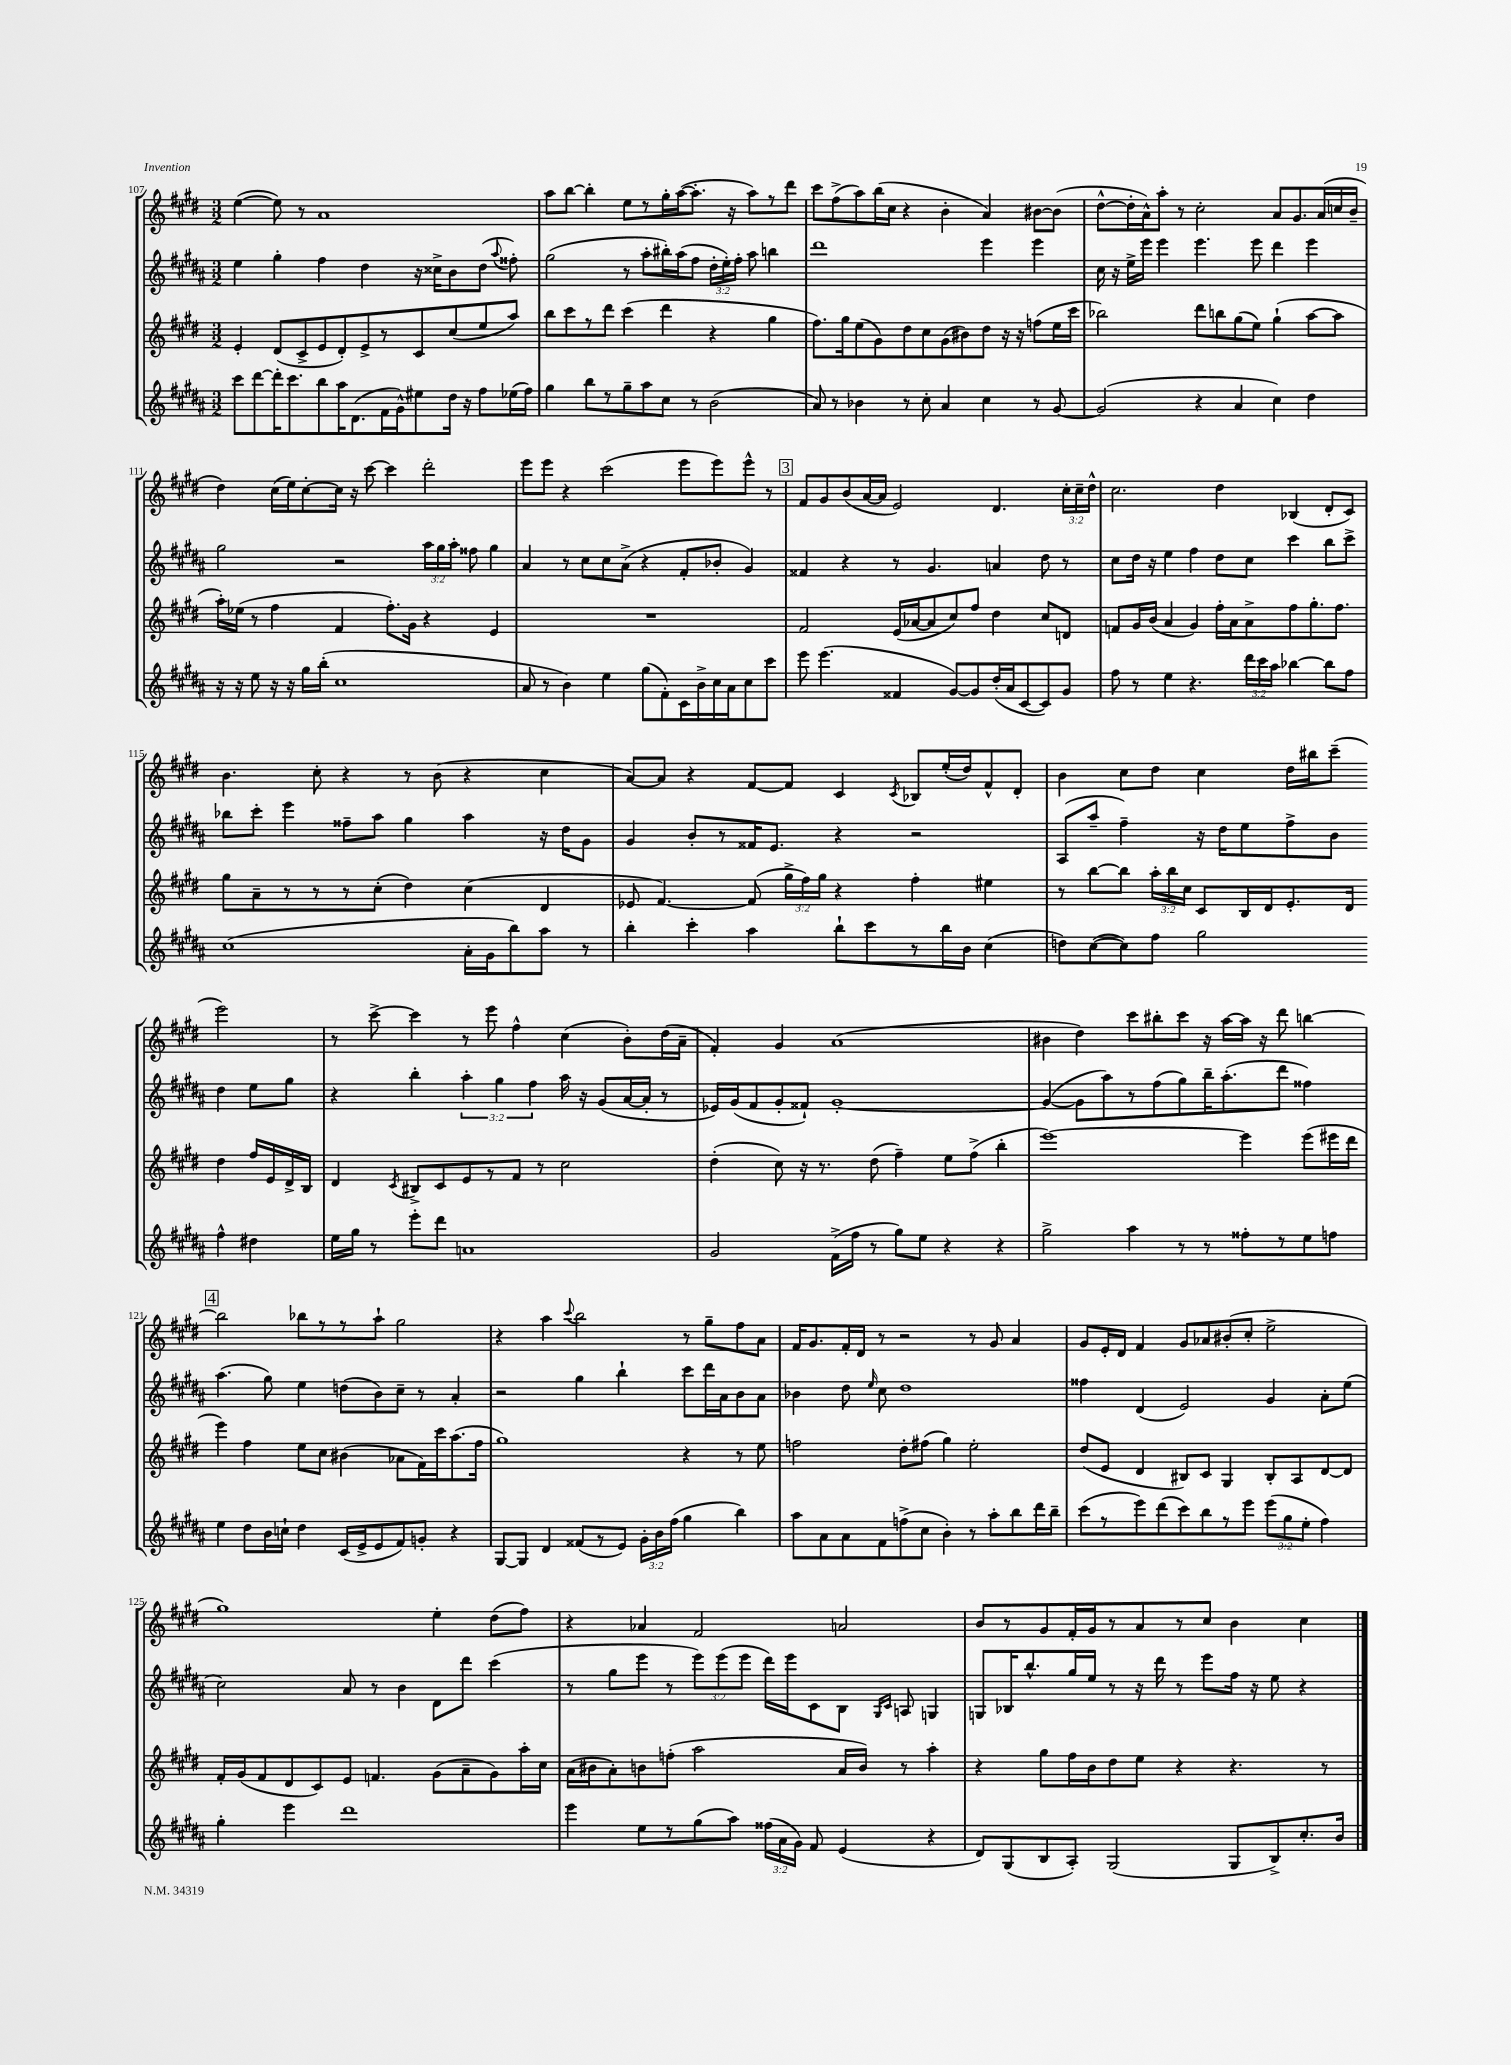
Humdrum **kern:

**kern	**kern	**kern	**kern
*staff4	*staff3	*staff2	*staff1
*clefG2	*clefG2	*clefG2	*clefG2
*k[f#c#g#d#a#]	*k[f#c#g#d#]	*k[f#c#g#d#a#]	*k[f#c#g#d#]
*M3/2	*M3/2	*M3/2	*M3/2
8ccc#\L	4e'/	4ee\	([4ee\
[8ddd#\	.	.	.
16ddd#'\]K	(8d#/L	4gg#'\	8ee\])
8.ccc#\	.	.	.
.	8c#^/	.	8r
8bb\	8e/	4ff#\	1a
16aa#\K	8d#'/)	.	.
(8.d#\	.	.	.
.	8e^/	4dd#\	.
16f#\L	8r	.	.
16g#^^\J)	.	.	.
8ee#\	8c#/	16r	.
.	.	16cc##^\LK	.
16dd#\Jk	(8cc#/	8b\	.
16r	.	.	.
8ff#\L	8ee/	(8dd#\J	.
.	.	8qqaa#/	.
(16ee-\L	8aa/J)	8ff##'\)	.
16ff#\JJ)	.	.	.
=	=	=	=
4gg#\	8bb\L	(2gg#\	8aa\L
.	8ccc#\	.	[8bb\J
8bb\L	8r	.	4bb'\]
8r	8ddd#\J	.	.
8gg#~\	(4ccc#\	8r	8ee\L
8aa#\	.	8aa#'\L	8r
8cc#\J	4ddd#\	16bb#'\L)	16gg#'\L
.	.	(16aa#\J	([16aa\J
8r	.	8ff#\J	8.aa'\]J
(2b\	4r	24dd#'\LL	.
.	.	24ee'\)	.
.	.	.	16r
.	.	24ff#'\JJ	.
.	.	8aa#\	8aa\L)
.	4gg#\	4bb\	8r
.	.	.	8ddd#\J
=	=	=	=
8a#/)	8.ff#\L)	1ddd#	8ccc#\L
8r	.	.	(8ff#^\
.	16gg#\k	.	.
4b-\	(8ee\	.	8aa\)
.	8g#\)	.	(16bb\L
.	.	.	16cc#\JJ
8r	8dd#\	.	4r
8cc#'\	8cc#\	.	.
4a#/	(8g#\	.	4b'\
.	8b#\)	.	.
4cc#\	8dd#\J	4eee\	4a/)
.	16r	.	.
.	16r	.	.
8r	(8ff\L	4eee\	[8b#\L
[8g#/	16ee\L	.	(8b#\]J
.	16ccc#\JJ	.	.
=	=	=	=
(2g#/]	2bb-\)	16cc#\	[8dd#^^\L
.	.	16r	.
.	.	16ee^\LL	16dd#'\]L
.	.	16eee\JJ	16a^^\J)
.	.	4eee\	8aa'\J
.	.	.	8r
4r	8ddd#\L	4.eee\	2cc#'\
.	8bb\	.	.
4a#/	(8gg#\	.	.
.	8ee\J)	8eee\	.
4cc#\)	(4gg#`\	4ddd#\	8a/L
.	.	.	8.g#/
4dd#\	[8aa\L	4eee\	.
.	.	.	(16a/L
.	8aa\]J	.	16cc/
.	.	.	16b~/JJ
=	=	=	=
16r	16aa'\LL)	2gg#\	4dd#\)
16r	(16ee-\JJ	.	.
8ee\	8r	.	.
16r	4ff#\	.	(16cc#\LL
16r	.	.	16ee\J)
16gg#\LL	.	.	[8cc#'\
(16bb'\JJ	.	.	.
1cc#	4f#/	2r	16cc#\]Jk
.	.	.	16r
.	.	.	[8ccc#\
.	8.ff#'\L)	.	4ccc#\]
.	16g#\Jk	.	.
.	4r	24aa#\LL	2ddd#'\
.	.	24gg#\	.
.	.	24aa#'\JJ	.
.	.	8ff##\	.
.	4e/	4gg#\	.
=	=	=	=
8a#/	1.r	4a#/	8eee\L
8r	.	.	8eee\J
4b\)	.	8r	4r
.	.	8cc#\L	.
4ee\	.	8cc#\	(2ccc#\
.	.	(8a#^\J	.
(8gg#\L	.	4r	.
8f#'\)	.	.	.
16c#\L	.	8f#'/L	8eee\L
16b^\	.	.	.
16cc#\	.	8b-'/J	8eee\)
16a#\J	.	.	.
8cc#\	.	4g#/)	8eee^^\J
8ccc#\J	.	.	8r
=	=	=	=
8eee\	2f#/	4f##/	8f#/L
(4.eee\	.	.	8g#/
.	.	4r	(8b/
.	.	.	[16a/L
.	.	.	16a/]JJ
4f##/	(16e/LL	8r	2e/)
.	[16a-/J	.	.
.	8a-/]	4.g#/	.
[8g#/L)	8cc#/)	.	.
8g#/]	8ff#/J	.	.
(16dd#'/L	4dd#\	4a/	4.d#/
16a#/J	.	.	.
[8c#/	.	.	.
8c#/])	8cc#/L	8dd#\	.
8g#/J	8d/J	8r	24cc#'\LL
.	.	.	24cc#~\
.	.	.	24dd#^^\JJ
=	=	=	=
8ff#\	8f/L	8cc#\L	2.cc#\
8r	16g#/L	16dd#\Jk	.
.	(16b/JJ	16r	.
4ee\	4a/	4ee\	.
4.r	4g#/)	4ff#\	.
.	16ff#'\LL	8dd#\L	4dd#\
.	16a\J	.	.
24ddd#\LL	8a^\	8cc#\J	.
24ccc#\	.	.	.
24aa#\JJ	.	.	.
[4bb-\	8ff#\	4ccc#\	(4B-/
.	8.gg#'\	.	.
8bb-\]L	.	8bb\L	8d#'/L
.	8.ff#\J	.	.
8ff#\J	.	8ccc#^\J	8c#/J)
=	=	=	=
(1cc#	8gg#\L	8bb-\L	4.b\
.	8a~\	8ccc#'\J	.
.	8r	4eee\	.
.	8r	.	8cc#'\
.	8r	8ff##~\L	4r
.	(8cc#'\J	8aa#\J	.
.	4dd#\)	4gg#\	8r
.	.	.	(8b\
16a#'\LL	(4cc#\	4aa#\	4r
16g#\J	.	.	.
8bb\)	.	.	.
8aa#\J	4d#/	16r	4cc#\
.	.	16dd#\LK	.
8r	.	8g#\J	.
=	=	=	=
4bb'\	8e-/	4g#/	[8a/L)
.	[4.f#/)	.	8a/]J
4ccc#'\	.	8b'/L	4r
.	.	8r	.
4aa#\	(8f#/]	16f##/K	[8f#/L
.	.	8.e/J	.
.	24gg#^\LL	.	8f#/]J
.	24ff#\)	.	.
.	24gg#\JJ	.	.
8bb`\L	4r	4r	4c#/
8ccc#\	.	.	.
.	.	.	8qc#/
8r	4ff#'\	2r	8B-/L
16bb\L	.	.	(16ee'/L
16b\JJ	.	.	16dd#/J)
(4cc#\	4ee#\	.	8f#^^/
.	.	.	8d#'/J
=	=	=	=
8dd\L)	8r	(8A#/L	4b\
([8cc#\	[8bb\L	8aa#~/J	.
8cc#\])	8bb\]J	4ff#~\)	8cc#\L
8ff#\J	24aa'\LL	.	8dd#\J
.	24bb\	.	.
.	24cc#\JJ	.	.
2gg#\	8c#/L	16r	4cc#\
.	.	16dd#\LK	.
.	16B/L	8ee\	.
.	16d#/J	.	.
.	8.e'/	8ff#^\	16dd#\LL
.	.	.	16bb#\J
.	.	8b\J	(8ccc#~\J
.	16d#/Jk	.	.
4ff#^^\	4dd#\	4dd#\	2eee\)
4dd#\	16ff#/LL	8ee\L	.
.	16e/	.	.
.	16d#^/	8gg#\J	.
.	16B/JJ	.	.
=	=	=	=
16ee\LL	4d#/	4r	8r
16gg#\JJ	.	.	.
8r	.	.	[8ccc#^\
.	8qc#/	.	.
8eee'\L	8B#^/L	4bb'\	4ccc#\]
8ddd#\J	8c#/	.	.
1a	8e/	6aa#'\	8r
.	8r	.	8eee\
.	.	6gg#\	.
.	8f#/J	.	4ff#^^\
.	.	6ff#\	.
.	8r	.	.
.	2cc#\	16aa#\	(4cc#\
.	.	16r	.
.	.	(8g#/L	.
.	.	[16a#/L	8b'\L)
.	.	16a#'/]JJ	.
.	.	8r	(16dd#\L
.	.	.	16a~\JJ
=	=	=	=
2g#/	(4dd#'\	16e-/LL)	4f#'/)
.	.	(16g#/J	.
.	.	8f#/	.
.	8cc#\)	8g#'/	4g#/
.	16r	8f##`/J)	.
.	8.r	.	.
(16f#^\LL	.	[1g#'	(1a
16ff#\JJ	.	.	.
8r	(8dd#\	.	.
8gg#\L)	4ff#~\)	.	.
8ee\J	.	.	.
4r	8ee\L	.	.
.	(8ff#^\J	.	.
4r	4bb'\	.	.
=	=	=	=
2gg#^\	[1eee)	(4g#/_	4b#\
.	.	8g#\]L	4dd#\)
.	.	8aa#\)	.
4aa#\	.	8r	8ccc#\L
.	.	(8ff#\	8bb#'\
8r	.	8gg#\)	8ccc#\J
8r	.	16bb~\K	16r
.	.	(8.aa#'\	[16aa\LL
8ff##'\L	4eee\]	.	16aa\]JJ
.	.	.	16r
8r	.	8ddd#\J	8ddd#\
8ee\	(8eee\L	4ff##\)	[4bb\
8ff\J	16eee#\L	.	.
.	16ddd#\JJ	.	.
=	=	=	=
4ee\	4eee\)	(4.aa#\	2bb\]
8dd#\L	4ff#\	.	.
16b\L	.	8gg#\)	.
16cc`\JJ	.	.	.
4dd#\	8ee\L	4ee\	8bb-\L
.	8cc#\J	.	8r
(16c#/LL	(4b#\	(8dd\L	8r
16e^/J	.	.	.
8e/	.	8b\)	8aa`\J
8f#/)	8a-\L	8cc#~\J	2gg#\
8g'/J	16f#\L)	8r	.
.	16ccc#\J	.	.
4r	(8.aa\	4a#'/	.
.	16ff#\Jk	.	.
=	=	=	=
[8G#/L	1gg#)	2r	4r
8G#/]J	.	.	.
4d#/	.	.	4aa\
.	.	.	8qqccc#/
(8f##/L	.	4gg#\	2bb\
8r	.	.	.
8e/J)	.	4bb`\	.
24g#'\LL	.	.	.
24b\	.	.	.
(24ff#\JJ	.	.	.
4gg#\	4r	8ccc#\L	8r
.	.	16ddd#\L	8gg#~\L
.	.	16a#\J	.
4bb\)	8r	8b\	8ff#\
.	8ee\	8a#\J	8a\J
=	=	=	=
8aa#\L	2ff\	4b-\	16f#/LK
.	.	.	8.g#/
8a#\	.	.	.
8a#\	.	8dd#\	16f#'/L
.	.	.	16d#/JJ
.	.	16qqee/	.
8f#\	.	8cc#\	8r
(8ff^\	8dd#'\L	1dd#	2r
8cc#\J	(8ff#\J	.	.
4b'\)	4gg#\)	.	.
8r	2ee'\	.	8r
8aa#'\L	.	.	8g#/
8bb\	.	.	4a/
16ddd#\L	.	.	.
16bb~\JJ	.	.	.
=	=	=	=
(8ccc#\L	(8dd#/L	4ff##\	8g#/L
8r	8e/J	.	16e'/L
.	.	.	16d#/JJ
8eee\)	4d#/	(4d#/	4f#/
(8ddd#\	.	.	.
8ccc#\)	8B#/L)	2e/)	8g#/L
8bb\	8c#/J	.	8a-/
8r	4G#/	.	(8b#'/
8eee\J	.	.	8cc#'/J
(12eee\L	8B#'/L	4g#/	2ee^\
12gg#\	.	.	.
.	8A/	.	.
12ee'\J	.	.	.
4ff#\)	[8d#/	8a#'\L	.
.	8d#/]J	(8ee\J	.
=	=	=	=
4gg#'\	16f#'/LL	2cc#\)	1gg#)
.	(16g#/J	.	.
.	8f#/	.	.
4eee\	8d#/	.	.
.	8c#/)	.	.
1ddd#	8e/J	8a#/	.
.	4.f/	8r	.
.	.	4b\	.
.	(8g#\L	8d#\L	4ee'\
.	8a~\	8ddd#\J	.
.	8g#\)	(4ccc#\	(8dd#\L
.	16aa'\L	.	8ff#\J)
.	16cc#\JJ	.	.
=	=	=	=
4eee\	(16a\LL	8r	4r
.	16b#\J	.	.
.	8a'\)	8gg#\L	.
8ee\L	8b\	8eee\J	4a-/
8r	(8ff'\J	8r	.
(8gg#\	2aa\	12eee\L)	2f#/
.	.	(12eee\	.
8aa#\J)	.	.	.
.	.	12eee\J	.
(24ff##\LL	.	16ddd#\LL)	.
24a#\	.	.	.
.	.	16eee\J	.
24g#\JJ)	.	.	.
8f#/	.	8c#\	.
(4e/	16a/LL	8B\J	2a/
.	16b/JJ)	.	.
.	.	16qqG#/LL	.
.	.	16qqc#/JJ	.
.	8r	8A/	.
4r	4aa'\	4G/	.
=	=	=	=
8d#/L)	4r	8G/L	8b/L
(8G#/	.	16B-/K	8r
.	.	8.bb^^/	.
8B/	8gg#\L	.	8g#/
8A#'/J)	16ff#\L	16gg#/L	16f#'/L
.	16b\J	16ee/JJ	16g#/J
(2G#/	8dd#\	8r	8r
.	8ee\J	16r	8a/
.	.	16ddd#\	.
.	4r	8r	8r
.	.	8eee\L	8cc#/J
8G#/L	4.r	16ff#\Jk	4b\
.	.	16r	.
8B^/)	.	8ee\	.
8.cc#'/	.	4r	4cc#\
.	8r	.	.
16b/Jk	.	.	.
==	==	==	==
*-	*-	*-	*-
